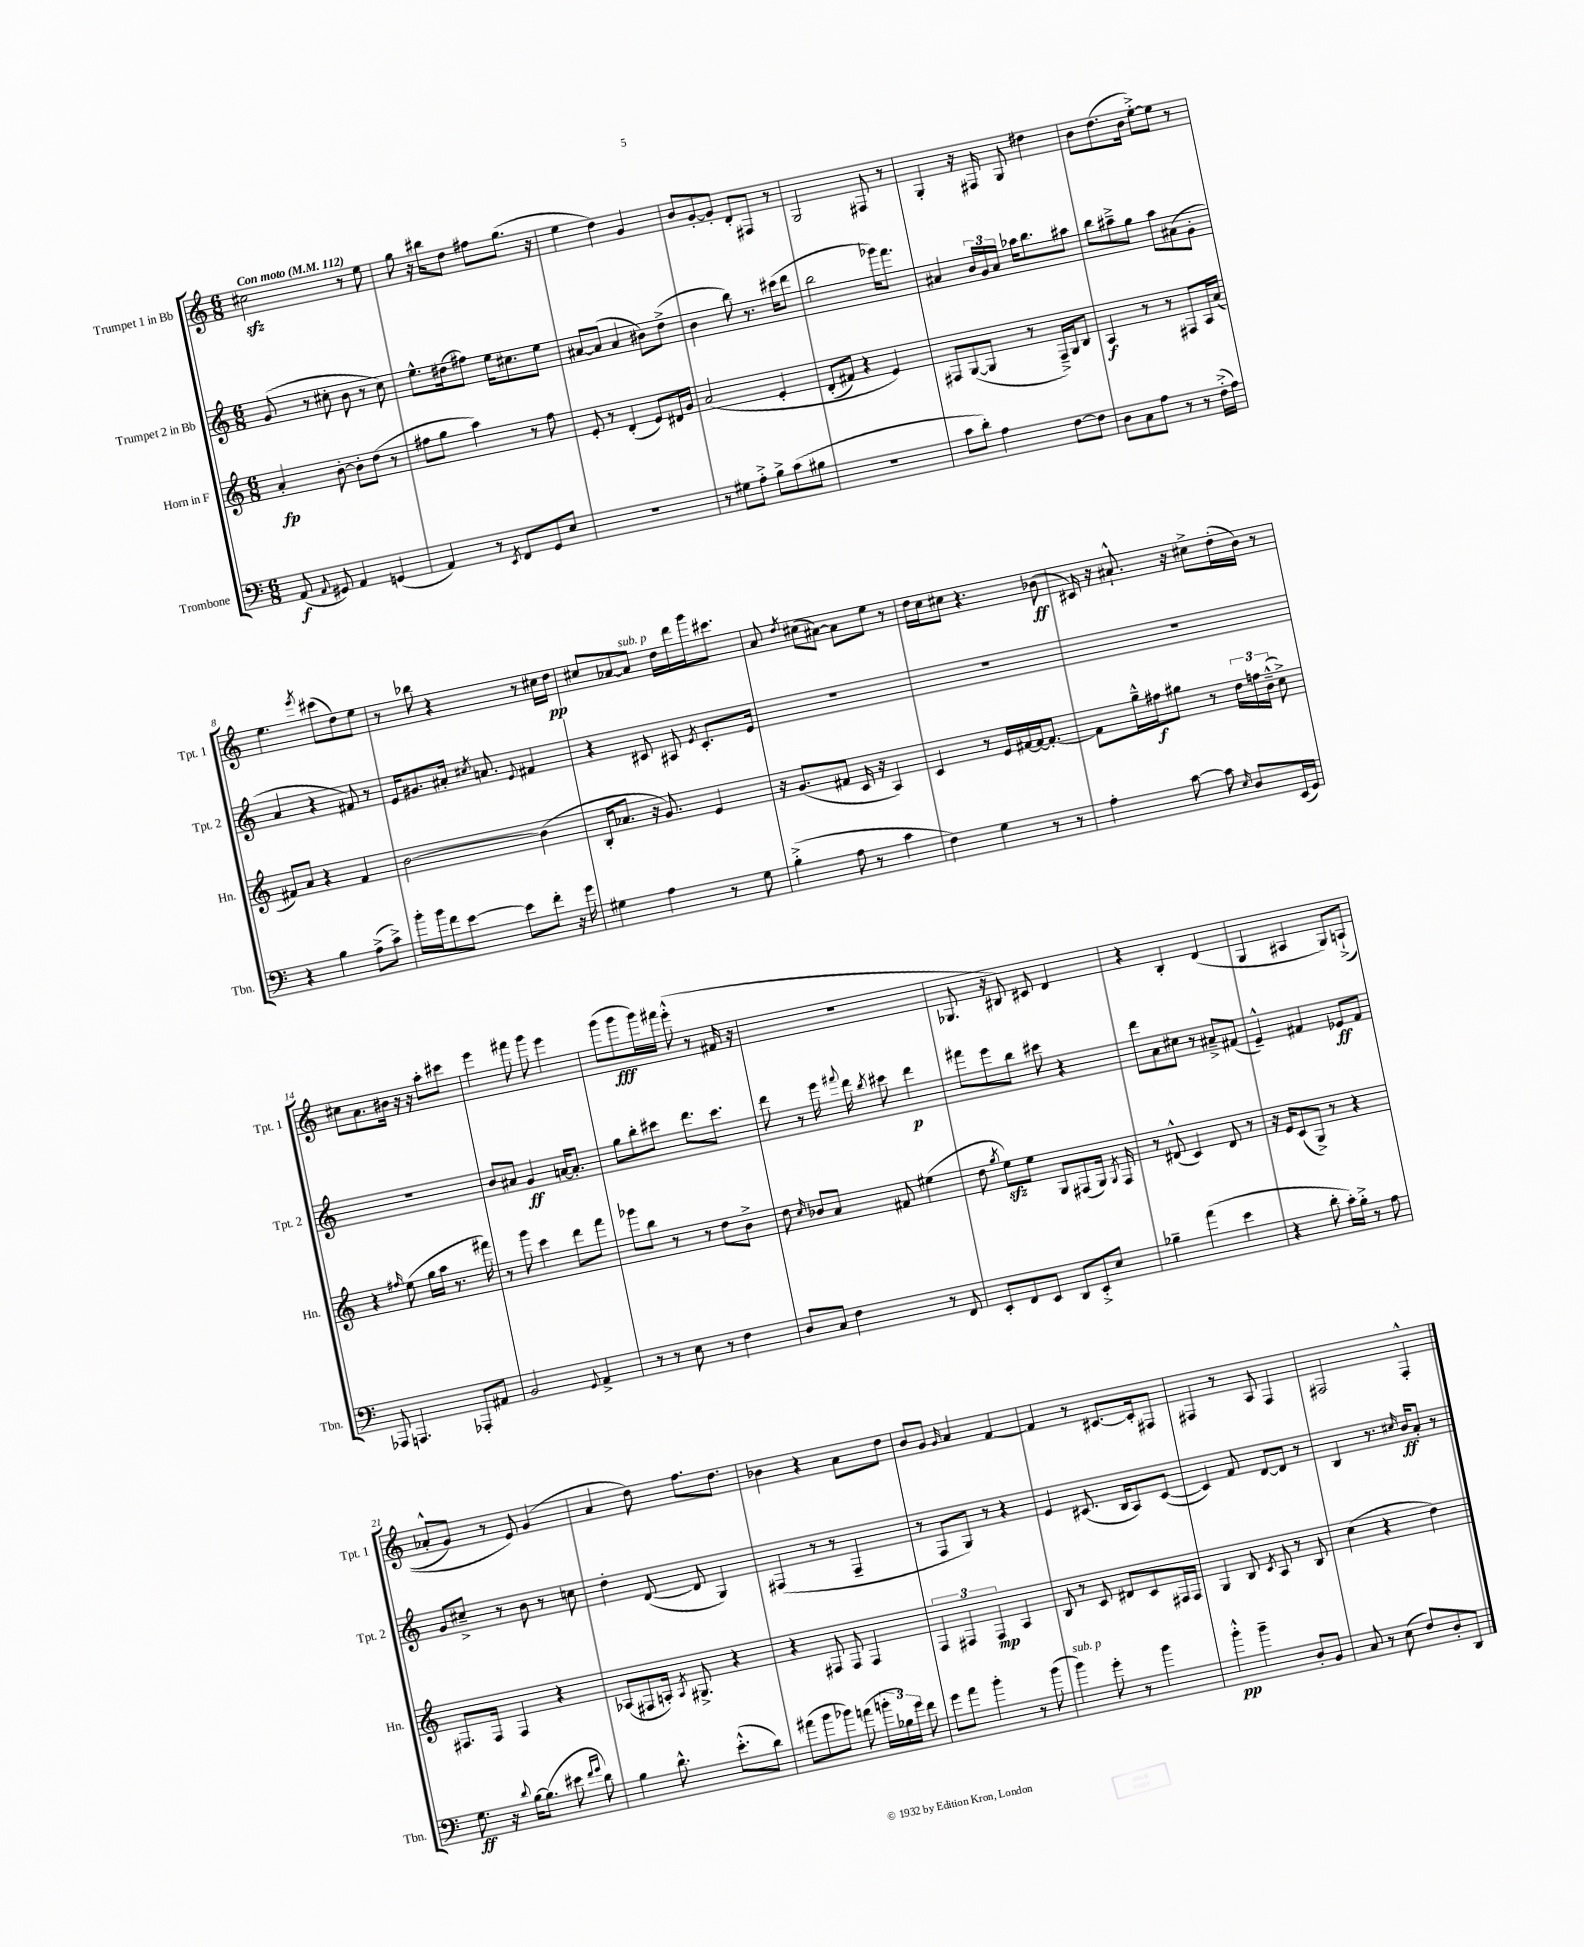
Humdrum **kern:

**kern	**dynam	**kern	**dynam	**kern	**dynam	**kern	**dynam
*part4	*part4	*part3	*part3	*part2	*part2	*part1	*part1
*staff4	*staff4	*staff3	*staff3	*staff2	*staff2	*staff1	*staff1
*I"Trombone	*	*I"Horn in F	*	*I"Trumpet 2 in Bb	*	*I"Trumpet 1 in Bb	*
*I'Tbn.	*	*I'Hn.	*	*I'Tpt. 2	*	*I'Tpt. 1	*
*clefF4	*	*clefG2	*	*clefG2	*	*clefG2	*
*k[]	*	*k[]	*	*k[]	*	*k[]	*
*M6/8	*	*M6/8	*	*M6/8	*	*M6/8	*
*MM112	*	*MM112	*	*MM112	*	*MM112	*
=1	=1	=1	=1	=1	=1	=1	=1
!	!	!	!	!	!	!LO:TX:a:B:t=Con moto	!
(8AA/	f	4a'/	fp	(8g/	.	2cc#Xzz\	.
8qqAA/	.	.	.	.	.	.	.
8GG#X/)	.	.	.	8r	.	.	.
4AA/	.	[8b'\	.	8cc#X'\	.	.	.
.	.	8b'\L]	.	8b\	.	.	.
(4GGn/	.	(8dd\J	.	8r	.	8r	.
.	.	8r	.	8cc#\)	.	8ee\	.
=2	=2	=2	=2	=2	=2	=2	=2
4AA/)	.	8ff#X\L	.	8.ee^^\L	.	8gg\	.
.	.	8gg\J	.	.	.	16r	.
.	.	.	.	(16dd#X\k	.	16bb#X\KL	.
8r	.	4aa\)	.	8ff#X\J)	.	8dd\J	.
8qEE/	.	.	.	.	.	.	.
8FF/L	.	.	.	16ee\KL	.	8ff#X\L	.
.	.	.	.	8.cc#X\	.	.	.
8GG/	.	8r	.	.	.	(8.gg\J	.
8E/J	.	8ff#\	.	8ee\J	.	.	.
.	.	.	.	.	.	16r	.
=3	=3	=3	=3	=3	=3	=3	=3
2.r	.	8e'/	.	[8a#X/L	.	4ee\	.
.	.	8r	.	(8a#/J]	.	.	.
.	.	(4d'/	.	4a#/	.	4dd\)	.
.	.	8e/L)	.	8b#X\L)	.	4g/	.
.	.	16d#X/L	.	(8dd^\J	.	.	.
.	.	16g/JJ	.	.	.	.	.
=4	=4	=4	=4	=4	=4	=4	=4
8r	.	(2a/	.	4b\	.	8b/L	.
8G#X\L	.	.	.	.	.	[8g'/	.
8A'^\J	.	.	.	8bb\)	.	8g'/J]	.
8B^\L	.	.	.	8.r	.	8d'/L	.
(8c\	.	4e'/	.	.	.	8F#X/J	.
.	.	.	.	(16ccc#X\KL	.	.	.
8B#X\J	.	.	.	8ddd\J	.	8r	.
=5	=5	=5	=5	=5	=5	=5	=5
2.r	.	(8d'/L	.	2bb\	.	2G/	.
.	.	8f#X/J)	.	.	.	.	.
.	.	4r	.	.	.	.	.
.	.	4e/)	.	16ggg-X\KL)	.	8F#X/	.
.	.	.	.	8.fff\J	.	.	.
.	.	.	.	.	.	8r	.
=6	=6	=6	=6	=6	=6	=6	=6
8c\L	.	8F#X/L	.	4a#X/	.	4G'/	.
8d'\J)	.	([8G/	.	.	.	.	.
4A\	.	8G/J]	.	24b/LL	.	16r	.
.	.	.	.	24g/	.	.	.
.	.	.	.	.	.	16F#X/	.
.	.	.	.	24a#/JJ	.	.	.
.	.	8r	.	16aa-X\KL	.	8G/	.
.	.	.	.	8.bb\	.	.	.
[8F\L	.	16F#~^/LL)	.	.	.	4dd#X\	.
.	.	16G/J	.	.	.	.	.
8F\J]	.	8B/J	.	8aa#X\J	.	.	.
=7	=7	=7	=7	=7	=7	=7	=7
8D\L	.	4A/	f	8bb\L	.	8b\L	.
8C\	.	.	.	8aa#X~^\	.	(8.dd\	.
8A\J	.	8r	.	8gg\J	.	.	.
.	.	.	.	.	.	16b\Jk	.
8r	.	8r	.	8aa#\L	.	[8ee'^\L)	.
8r	.	8F#X/L	.	(8a#X\	.	8ee\J]	.
(16F'^\LL	.	16A/L	.	8g'\J	.	8r	.
16A\JJ)	.	(16a/JJ	.	.	.	.	.
!!LO:LB:g=z
=8	=8	=8	=8	=8	=8	=8	=8
4r	.	8f#X/L)	.	4a/	.	4.ee\	.
.	.	8a/J	.	.	.	.	.
4B\	.	4r	.	4r	.	.	.
.	.	.	.	.	.	8qeee/	.
.	.	.	.	.	.	(8ccc#X\L	.
(8A^\L	.	4f#/	.	8f#X/)	.	8dd\)	.
8c^\J)	.	.	.	8r	.	8ee\J	.
=9	=9	=9	=9	=9	=9	=9	=9
16b'\LL	.	[2b\	.	16e/KL	.	8r	.
16b\J	.	.	.	8.g#X/	.	.	.
8f\	.	.	.	.	.	8bb-X\	.
[8e\J	.	.	.	16a#X'/Jk	.	4r	.
.	.	.	.	8qcc#X/	.	.	.
.	.	.	.	8.an/	.	.	.
8e\L]	.	.	.	.	.	.	.
.	.	.	.	8qqe/	.	.	.
8f'\J	.	(4b\]	.	4f#X/	.	8r	.
16r	.	.	.	.	.	16cc#X\LL	.
16g\	.	.	.	.	.	16dd\JJ	pp
=10	=10	=10	=10	=10	=10	=10	=10
4G#X\	.	16B'/KL	.	4r	.	8cc#X/L	.
.	.	8.a-X/J	.	.	.	.	.
.	.	.	.	.	.	[8a-X/	.
!	!	!	!	!	!	!LO:TX:a:i:t=sub. p	!
4A\	.	16r	.	8c#X/	.	8a-/J]	.
.	.	8.g/)	.	.	.	.	.
.	.	.	.	8A#X/	.	16dd\LL	.
.	.	.	.	.	.	16ddd\	.
.	.	.	.	8qe/	.	.	.
8r	.	4e/	.	8.c#'/L	.	16ggg\J	.
.	.	.	.	.	.	8.ccc#X\J	.
8G#\	.	.	.	.	.	.	.
.	.	.	.	16e/Jk	.	.	.
=11	=11	=11	=11	=11	=11	=11	=11
(4B'^\	.	16r	.	2.r	.	8a/	.
.	.	(8.g/L	.	.	.	.	.
.	.	.	.	.	.	8qdd/	.
.	.	.	.	.	.	(8cc#X\L	.
8A\	.	8f#X/J	.	.	.	[8a#X\J)	.
8r	.	16c/	.	.	.	8a#\L]	.
.	.	16r	.	.	.	.	.
4c\	.	4A/)	.	.	.	8ee\J	.
.	.	.	.	.	.	8r	.
=12	=12	=12	=12	=12	=12	=12	=12
4F\)	.	4c/	.	2.r	.	16dd\LL	.
.	.	.	.	.	.	16cc\J	.
.	.	.	.	.	.	8cc#X\J	.
4G\	.	8r	.	.	.	4.r	.
.	.	16e/LL	.	.	.	.	.
.	.	[16f#X/	.	.	.	.	.
8r	.	16f#/J_	.	.	.	.	.
.	.	8.f#'/J_	.	.	.	.	.
8r	.	.	.	.	.	(8b-X\	ff
=13	=13	=13	=13	=13	=13	=13	=13
4A'\	.	8f#\L]	.	2.r	.	16c#X/)	.
.	.	.	.	.	.	16r	.
.	.	16gg~^^\L	.	.	.	8.a#X`^^/	.
.	.	16ff#X\J	f	.	.	.	.
[8c\	.	8gg#X\J	.	.	.	.	.
.	.	.	.	.	.	16r	.
8c\]	.	8r	.	.	.	8cc#X^\L	.
16qqE/	.	.	.	.	.	.	.
8D/L	.	24dd\LL	.	.	.	(16dd'\L	.
.	.	24ffn\	.	.	.	.	.
.	.	.	.	.	.	16b\JJ)	.
.	.	(24b~^^\JJ	.	.	.	.	.
(16EE/L	.	8cc^\)	.	.	.	8r	.
16GG/JJ)	.	.	.	.	.	.	.
!!LO:LB:g=z
=14	=14	=14	=14	=14	=14	=14	=14
8AAA-X/	.	4r	.	2.r	.	8cc#X\L	.
4.AAAn/	.	.	.	.	.	8.a\	.
.	.	16qqff#X/	.	.	.	.	.
.	.	(8ee\	.	.	.	.	.
.	.	.	.	.	.	16b#X\Jk	.
.	.	16gg\LL	.	.	.	16r	.
.	.	16aa\JJ	.	.	.	16r	.
8AAA-X'/L	.	8.r	.	.	.	8aa'\L	.
8AA#X/J	.	.	.	.	.	8ccc#X\J	.
.	.	16fff#X\)	.	.	.	.	.
=15	=15	=15	=15	=15	=15	=15	=15
2BB/	.	8r	.	8b/L	.	4eee\	.
.	.	8ggg\	.	8a#X/J	.	.	.
.	.	4ccc\	.	4g/	ff	8fff#X\	.
.	.	.	.	.	.	8ggg\	.
8qqGG/	.	.	.	.	.	.	.
4AA^/	.	8ddd\L	.	[16an/KL	.	4eee\	.
.	.	.	.	8.a'/J]	.	.	.
.	.	8fff\J	.	.	.	.	.
=16	=16	=16	=16	=16	=16	=16	=16
8r	.	8ggg-X\L	.	8gg\L	.	(8ggg\L	.
8r	.	8bb\J	.	8bb'\	.	8ggg\	fff
8E\	.	8r	.	8ccc#X\J	.	16ggg\L)	.
.	.	.	.	.	.	16fff#X\JJ	.
8r	.	8r	.	8.ddd\L	.	(8eee'^^\	.
4F\	.	8dd\L	.	.	.	8r	.
.	.	.	.	8.ccc#\J	.	.	.
.	.	8b^\J	.	.	.	16f#X/	.
.	.	.	.	.	.	16r	.
=17	=17	=17	=17	=17	=17	=17	=17
8D/L	.	8dd\	.	8ddd\	.	2.r	.
.	.	16qqcc/	.	.	.	.	.
8C/J	.	8b-X/L	.	8r	.	.	.
4F\	.	8a/J	.	16eee\	.	.	.
.	.	.	.	8qqfff#X/	.	.	.
.	.	.	.	16ddd\	.	.	.
.	.	.	.	8qbb/	.	.	.
.	.	8f#X/	.	8ccc#X\	.	.	.
8r	.	(4ee#X\	.	4ddd\	p	.	.
8FF/	.	.	.	.	.	.	.
=18	=18	=18	=18	=18	=18	=18	=18
8EE'/L	.	8dd\	.	8fff#X\L	.	8.G-X/	.
.	.	8qgg/	.	.	.	.	.
8FF/	.	8eezz\L)	.	8eee\	.	.	.
.	.	.	.	.	.	16r	.
8EE/J	.	8ee\J	.	8bb\J	.	8B#X/)	.
8DD/L	.	8G/L	.	8ccc#X\	.	8c#X/	.
8EE'^/	.	(8F#X/	.	4r	.	4d/	.
8E/J	.	16G/Jk)	.	.	.	.	.
.	.	8qG/	.	.	.	.	.
.	.	16F#/	.	.	.	.	.
=19	=19	=19	=19	=19	=19	=19	=19
4B-X~\	.	8r	.	8ddd\L	.	4r	.
.	.	(8d#X^^/	.	8a\	.	.	.
(4a\	.	4c/)	.	8cc#X\J	.	4B'/	.
.	.	.	.	8r	.	.	.
4e\	.	8d#/	.	8a#X~^/L	.	(4d/	.
.	.	8r	.	(8f#X/J	.	.	.
=20	=20	=20	=20	=20	=20	=20	=20
4r	.	16r	.	4e~^^/)	.	4G/	.
.	.	16e/KL	.	.	.	.	.
.	.	(8c/	.	.	.	.	.
8d'\	.	8G^/J)	.	4f#X/	.	4A#X/	.
16c'\LL)	.	8r	.	.	.	.	.
16B'^\JJ	.	.	.	.	.	.	.
8r	.	4r	.	8e-X/L	ff	8G/L)	.
8A\	.	.	.	8f#/J	.	((8An`^/J	.
!!LO:LB:g=z
=21	=21	=21	=21	=21	=21	=21	=21
8.G\	ff	8.F#X/L	.	8g/L	.	8a-X'^^/L	.
.	.	.	.	8cc#X~^/J	.	8g/J)	.
16r	.	16F#/Jk	.	.	.	.	.
8qqd/	.	.	.	.	.	.	.
[16B\KL	.	4F#/	.	8r	.	8r	.
(8.B\J]	.	.	.	.	.	.	.
.	.	.	.	8b\	.	8e/)	.
8e#X\	.	4r	.	8r	.	(4g/	.
16qqf/LL	.	.	.	.	.	.	.
16qqg/JJ	.	.	.	.	.	.	.
8d\)	.	.	.	8ccn\	.	.	.
=22	=22	=22	=22	=22	=22	=22	=22
4B\	.	(8A-X/L	.	4dd'\	.	4a/	.
.	.	8F#X/	.	.	.	.	.
8.d^^\	.	16An'/Jk)	.	([8d/	.	8dd\)	.
.	.	8qA/	.	.	.	.	.
.	.	8.G#X^/	.	.	.	.	.
.	.	.	.	8d/]	.	8.ff\L	.
(8.e'^^\L	.	.	.	.	.	.	.
.	.	4r	.	4G/)	.	.	.
.	.	.	.	.	.	8.dd\J	.
8d\J)	.	.	.	.	.	.	.
=23	=23	=23	=23	=23	=23	=23	=23
(8a#X\L	.	4r	.	(4F#X/	.	4b-X\	.
8b\	.	.	.	.	.	.	.
8b-X\J)	.	8F#X/	.	8r	.	4r	.
(8an\	.	8F#/	.	8r	.	.	.
24bn'\LL	.	4F#/	.	4F#~/	.	8a\L	.
24B-X\)	.	.	.	.	.	.	.
24g\JJ	.	.	.	.	.	.	.
8f\	.	.	.	.	.	8dd\J	.
=24	=24	=24	=24	=24	=24	=24	=24
8g\L	.	6F/	.	8r	.	8b/L	.
8a\J	.	.	.	8F/L	.	8g/J	.
.	.	6F#X/	.	.	.	.	.
.	.	.	.	.	.	16qqg/	.
4b'\	.	.	.	8G/J)	.	4a/	.
.	.	6F#/	mp	.	.	.	.
.	.	.	.	8r	.	.	.
8r	.	4A/	.	4r	.	[4f/	.
(8b\	.	.	.	.	.	.	.
=25	=25	=25	=25	=25	=25	=25	=25
!LO:TX:a:i:t=sub. p	!	!	!	!	!	!	!
4b\)	.	8B/	.	4e/	.	4f/]	.
.	.	8r	.	.	.	.	.
8g'\	.	8c/	.	(8.c#X/	.	8r	.
8r	.	8d#X/L	.	.	.	[8.c#X/L	.
.	.	.	.	16B/KL	.	.	.
4b\	.	8c/	.	8A/)	.	.	.
.	.	.	.	.	.	16c#'/k]	.
.	.	16F#X/L	.	([8c#/J	.	8F#X/J	.
.	.	16F#/JJ	.	.	.	.	.
=26	=26	=26	=26	=26	=26	=26	=26
4b'^^\	pp	4G/	.	4c#/])	.	4F#X/	.
4b~\	.	8B/	.	8f/	.	8r	.
.	.	8qc/	.	.	.	.	.
.	.	8A/	.	[8d/L	.	8A/	.
8D'/L	.	8r	.	8d/J]	.	4F#/	.
8BB/J	.	8B/	.	8r	.	.	.
=27	=27	=27	=27	=27	=27	=27	=27
8C/	.	(4cc\	.	4B/	.	2F#X/	.
8r	.	.	.	.	.	.	.
(8E\	.	4r	.	8.r	.	.	.
8F/L)	.	.	.	.	.	.	.
.	.	.	.	16qqcc#X/	.	.	.
.	.	.	.	16b/KL	ff	.	.
8D'/	.	4dd\)	.	8a'/J	.	4F#'^^/	.
8DD/J	.	.	.	8r	.	.	.
==	==	==	==	==	==	==	==
*-	*-	*-	*-	*-	*-	*-	*-
